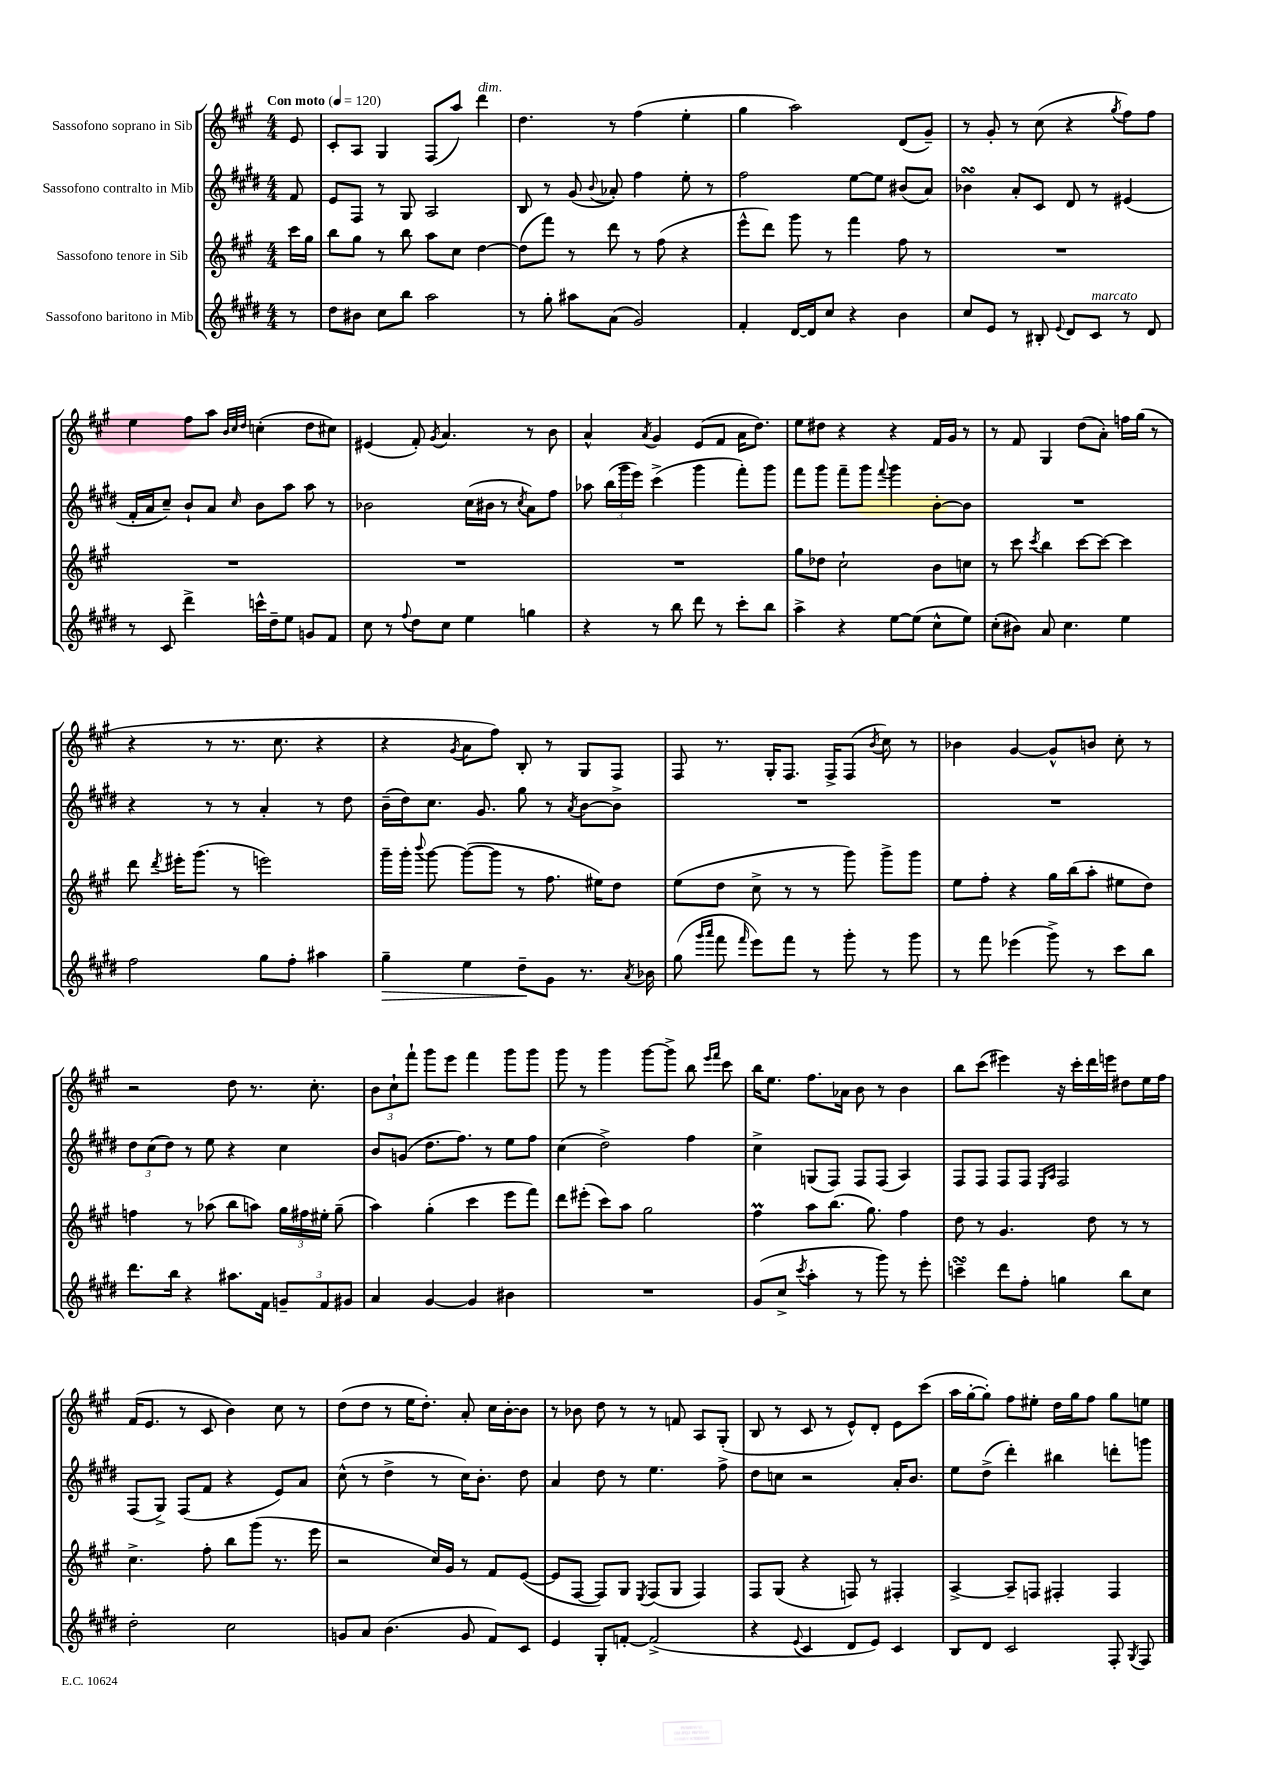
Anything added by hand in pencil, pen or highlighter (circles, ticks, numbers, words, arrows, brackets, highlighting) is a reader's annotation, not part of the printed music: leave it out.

**kern	**kern	**kern	**kern
*staff4	*staff3	*staff2	*staff1
*clefG2	*clefG2	*clefG2	*clefG2
*k[f#c#g#d#]	*k[f#c#g#]	*k[f#c#g#d#]	*k[f#c#g#]
*M4/4	*M4/4	*M4/4	*M4/4
*MM120	*MM120	*MM120	*MM120
8r	16ccc#	8f#	8e
.	16gg#	.	.
=	=	=	=
8dd#	8bb	8e	8c#'
8b#	8gg#	8F#	8A
8cc#	8r	8r	4G#
8bb	8bb	8G#	.
2aa	8aa	2A	(8F#
.	8cc#	.	8aa)
.	[4dd	.	4ddd
=	=	=	=
8r	(8dd]	8B	4.dd
8gg#'	8fff#)	8r	.
8aa#	8r	(8g#	.
.	.	8qqb	.
(8a	8ddd	8a-')	8r
2g#)	8r	4ff#	(4ff#
.	(8ff#	.	.
.	4r	8ee'	4ee'
.	.	8r	.
=	=	=	=
4f#'	8eee^^	2ff#	4gg#
.	8ddd)	.	.
[16d#	8ggg#	.	2aa)
16d#]	.	.	.
8cc#	8r	.	.
4r	4fff#	[8ee	.
.	.	8ee]	.
4b	8ff#	(8b#	(8d
.	8r	8a)	8g#~)
=	=	=	=
8cc#	1r	4b-	8r
8e	.	.	8g#'
8r	.	8a'	8r
8B#'	.	8c#	(8cc#
8qqe	.	.	.
8d#	.	8d#	4r
8c#	.	8r	.
.	.	.	8qgg#
8r	.	(4e#	8ff#)
8d#	.	.	8ff#
=	=	=	=
8r	1r	16f#'	4ee
.	.	16a	.
8c#	.	8cc#~)	.
4ddd#^	.	8b`	8ff#
.	.	8a	8aa
.	.	.	32qqb
.	.	.	32qqcc#
.	.	16qqcc#	32qqdd
16ccc^^	.	8b	(4cc'
16dd#~	.	.	.
8ee	.	8aa	.
8g	.	8aa	8dd
8f#	.	8r	8cc#)
=	=	=	=
8cc#	1r	2b-	(4e#
8r	.	.	.
8qqff#	.	.	.
8dd#	.	.	8f#')
.	.	.	8qg#
8cc#	.	.	4.a
4ee	.	(16cc#	.
.	.	16b#	.
.	.	8r	.
.	.	8qcc#	.
4gg	.	8a)	8r
.	.	8ff#	8b
=	=	=	=
4r	1r	8aa-	4a^^
.	.	(24bb	.
.	.	24ggg#	.
.	.	24eee)	.
.	.	.	8qa
8r	.	(4ccc#^	4g#
8bb	.	.	.
8ddd#	.	4ggg#	(8e
8r	.	.	8f#
8ccc#'	.	8fff#')	16a
.	.	.	8.dd)
8bb	.	8ggg#	.
=	=	=	=
4aa^	8gg#	8fff#	8ee
.	8dd-	8ggg#	8dd#
4r	2cc#`	8fff#~	4r
.	.	8ggg#	.
.	.	8qqfff#	.
[8ee	.	4ggg#	4r
(8ee]	.	.	.
8cc#^^	8b	[8b'	16f#
.	.	.	16g#
8ee)	8cc	8b]	8r
=	=	=	=
(8cc#'	8r	1r	8r
8b#)	8ccc#	.	8f#
.	8qccc#	.	.
8a	4bb	.	4G#
4.cc#	.	.	.
.	[8ccc#	.	(8dd
.	8ccc#_	.	8a')
4ee	4ccc#]	.	16ff
.	.	.	(16gg#
.	.	.	8r
=	=	=	=
2ff#	8ddd	4r	4r
.	8qddd	.	.
.	16eee#'	.	.
.	(8.ggg#	.	.
.	.	8r	8r
.	8r	8r	8.r
8gg#	2eee)	4a'	.
.	.	.	8.cc#
8ff#'	.	.	.
4aa#	.	8r	4r
.	.	8dd#	.
=	=	=	=
4gg#~	16ggg#~	(16b~	4r
.	16ggg#'	16dd#)	.
.	8qqbbb	.	.
.	[8ggg#	8.cc#	.
.	.	.	8qg#
4ee	(8ggg#_	.	8a
.	.	8.g#	.
.	8ggg#]	.	8ff#)
8dd#~	8r	8gg#	8B'
8g#	8.ff#	8r	8r
.	.	8qa	.
8.r	.	[8b	8G#
.	16ee#)	.	.
.	8dd	8b^]	8F#
8qa	.	.	.
16b-	.	.	.
=	=	=	=
(8gg#	(8ee	1r	8F#
16qqggg#	.	.	.
16qqaaa	.	.	.
8fff#	8dd	.	8.r
16qqfff#	.	.	.
8eee)	8cc#^	.	.
.	.	.	16G#'
8fff#	8r	.	8.F#
8r	8r	.	.
.	.	.	16F#^
8ggg#'	8ggg#)	.	(8F#
.	.	.	8qb
8r	8ggg#^	.	8cc#)
8ggg#	8ggg#	.	8r
=	=	=	=
8r	8ee	1r	4b-
8fff#	8ff#'	.	.
(4eee-	4r	.	[4g#
8ggg#^)	16gg#	.	8g#^^]
.	(16bb	.	.
8r	8aa'	.	8b
8ccc#	8ee#	.	8cc#'
8bb	8dd)	.	8r
=	=	=	=
8.ddd#	4ff	12dd#	2r
.	.	(12cc#	.
.	.	12dd#)	.
16bb	.	.	.
4r	8r	8r	.
.	(8aa-	8ee	.
8.aa#	8bb	4r	8dd
.	8aa)	.	8.r
16f#	.	.	.
12g~	24gg#	4cc#	.
.	24ff#	.	.
.	.	.	8.cc#'
12f#	24ee#'	.	.
.	(8gg#~	.	.
12g#	.	.	.
=	=	=	=
4a	4aa)	8b	12b
.	.	.	12cc#`
.	.	(8g	.
.	.	.	12fff#`
[4g#	(4gg#'	8.dd#	8ggg#
.	.	.	8eee
.	.	8.ff#)	.
4g#]	4ccc#	.	4fff#
.	.	8r	.
4b#	8eee	8ee	8ggg#
.	8fff#)	8ff#	8ggg#
=	=	=	=
1r	8ddd	(4cc#	8ggg#
.	(8eee#'	.	8r
.	8ccc#)	2dd#^)	4ggg#
.	8aa	.	.
.	2gg#	.	[8ggg#
.	.	.	8ggg#^]
.	.	4ff#	8bb
.	.	.	16qqeee
.	.	.	16qqfff#
.	.	.	8ccc#
=	=	=	=
(8g#	4ff#	4cc#^	16bb
.	.	.	8.ee
8cc#^	.	.	.
8qccc#	.	.	.
4aa'	8aa	(8G	8.ff#
.	(8.bb	8F#)	.
.	.	.	16a-
8r	.	8F#	8b
.	8.gg#)	.	.
8ggg#)	.	(8F#	8r
8r	4ff#	4A)	4b
8eee'	.	.	.
=	=	=	=
4ccc~	8dd	8F#	8bb
.	8r	8F#	(8ccc#
8ddd#	4.g#	8F#	4eee#)
8ff#'	.	8F#	.
.	.	16qqE	.
.	.	16qqA	.
4gg	.	2F#	16r
.	.	.	16ccc#'
.	8dd	.	16ddd
.	.	.	16eee
8bb	8r	.	8dd#
8cc#	8r	.	16ee
.	.	.	16ff#
=	=	=	=
2dd#'	4.cc#^	(8F#	(16f#
.	.	.	8.e
.	.	8G#^)	.
.	.	(8F#	8r
.	8ff#'	8f#	8c#
2cc#	8bb	4r	4b)
.	(8ggg#	.	.
.	8.r	8e)	8cc#
.	.	8a	8r
.	16eee	.	.
=	=	=	=
8g	2r	(8cc#^^	(8dd
8a	.	8r	8dd
(4.b	.	4dd#^	8r
.	.	.	16ee
.	.	.	8.dd')
.	16cc#)	8r	.
.	16g#	.	.
8g	8r	16cc#)	8a'
.	.	8.b'	.
8f#)	8f#	.	16cc#
.	.	.	[16b'
8c#	([8e	8dd#	8b]
=	=	=	=
4e	8e]	4a	8r
.	[8F#	.	8b-
8G#'	8F#])	8dd#	8dd
[8f'	8G#	8r	8r
.	8qE	.	.
(2f^]	(8F#	4.ee	8r
.	8G#	.	8f
.	4F#)	.	8A
.	.	8ff#^	(8G#'
=	=	=	=
4r	8F#	8dd#	8B
.	(8G#	8cc	8r
8qqe	.	.	.
4c#	4r	2r	8c#
.	.	.	8r
8d#	8F)	.	8e^^)
8e)	8r	.	8d'
4c#	4F#'	16a'	8e
.	.	8.b	.
.	.	.	(8ccc#
=	=	=	=
8B	[4A^	8ee	16aa
.	.	.	[16gg#'
8d#	.	(8dd#^	8gg#'])
2c#	8A~]	4ddd#')	8ff#
.	8F	.	8ee#'
.	4F#'	4bb#	16dd
.	.	.	16gg#
.	.	.	8ff#
8F#'	4F#	8ddd'	8gg#
8qG#	.	.	.
8F#	.	8ggg	8ee
==	==	==	==
*-	*-	*-	*-
